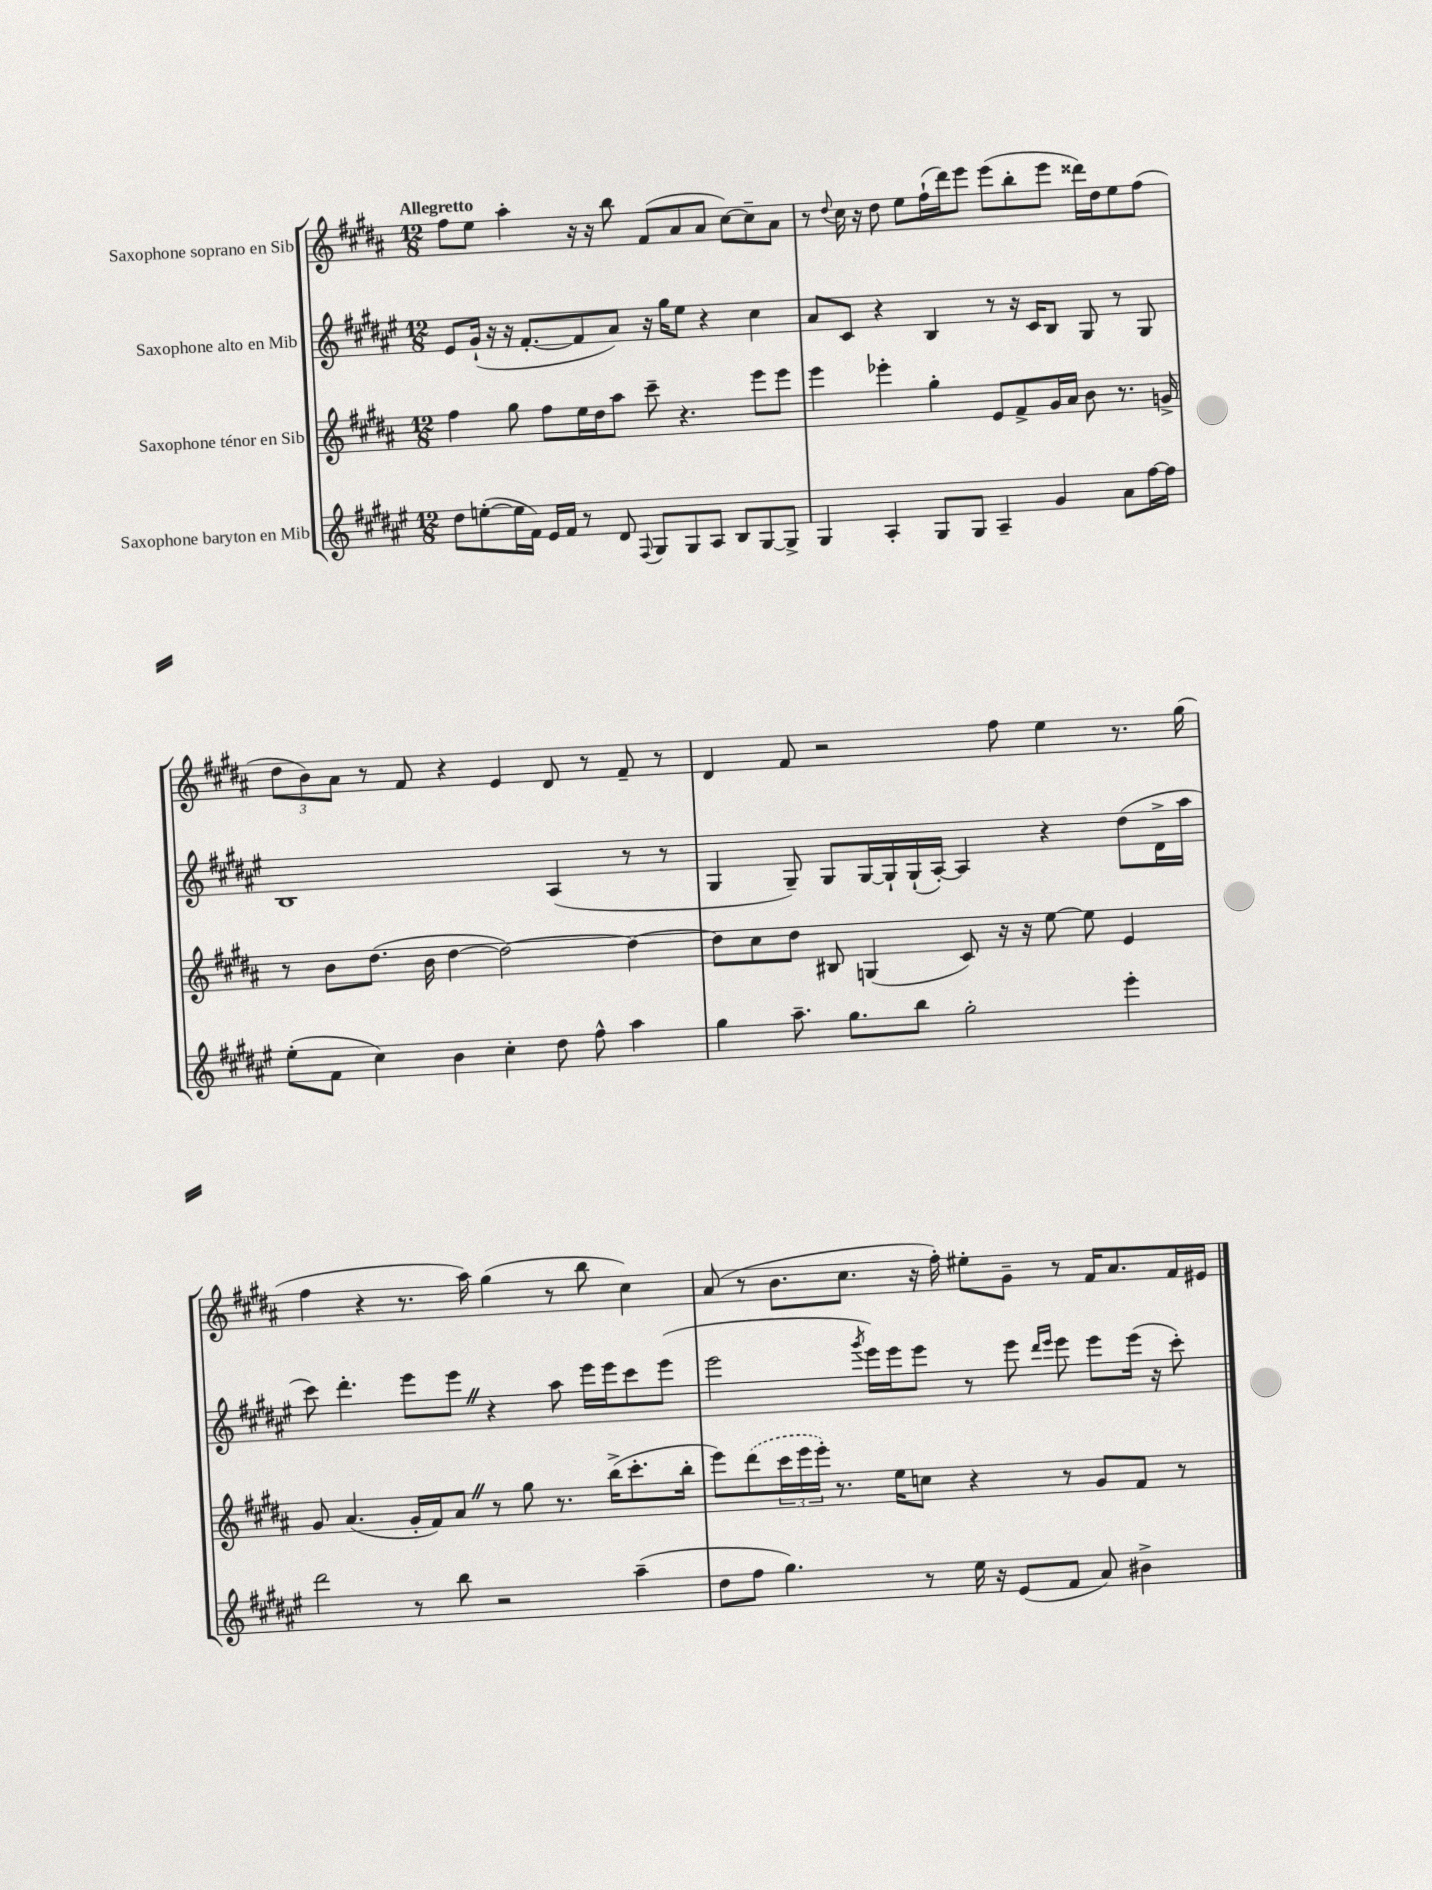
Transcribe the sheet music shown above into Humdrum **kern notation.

**kern	**kern	**kern	**kern
*staff4	*staff3	*staff2	*staff1
*clefG2	*clefG2	*clefG2	*clefG2
*k[f#c#g#d#a#e#]	*k[f#c#g#d#a#]	*k[f#c#g#d#a#e#]	*k[f#c#g#d#a#]
*M12/8	*M12/8	*M12/8	*M12/8
8dd#	4ff#	8e#	8ff#
([8ee'	.	(16g#`	8ee
.	.	16r	.
16ee]	8gg#	16r	4aa#'
16f#)	.	[8.f#'	.
16e#	8ff#	.	.
16f#	.	.	.
8r	16ee	8f#]	16r
.	16dd#	.	16r
8d#	8aa#	8a#)	8bb
8qqF#	.	.	.
8G#	8ccc#~	16r	(8f#
.	.	16gg#	.
8G#	4.r	8ee#	8a#
8A#	.	4r	8a#
8B	.	.	[8cc#)
[8G#	8eee	4cc#	8cc#~]
8G#^]	8eee	.	8a#
=	=	=	=
4G#	4eee	8a#	8r
.	.	.	8qqdd#
.	.	8c#	16cc#
.	.	.	16r
4A#'	4eee-'	4r	8dd#
.	.	.	8ee
8G#	4gg#'	4B	(16ff#`
.	.	.	16ddd#)
8G#	.	.	8eee
4A#~	8e	8r	(8eee
.	8f#^	16r	8bb'
.	.	16c#	.
4g#	16g#	8B	8eee
.	16a#	.	.
.	8b	8G#	16ddd##)
.	.	.	16dd#
8a#	8.r	8r	8ee
[16ff#	.	8G#	(8ff#
16ff#]	16g^	.	.
=	=	=	=
(8ee#'	8r	1B	12dd#
.	.	.	12b)
8f#	8b	.	.
.	.	.	12a#
4cc#)	(8.dd#	.	8r
.	.	.	8f#
.	16b	.	.
4b	[4dd#	.	4r
4cc#'	2dd#_)	.	4e
8dd#	.	(4A#	8d#
8ff#^^	.	.	8r
4aa#	4dd#_	8r	8f#~
.	.	8r	8r
=	=	=	=
4gg#	8dd#]	4G#	4d#
.	8cc#	.	.
8.aa#~	8dd#	8G#~)	8f#
.	8B#	8G#	2r
8.gg#	.	.	.
.	(4G	[16G#	.
.	.	16G#`]	.
8bb	.	(16G#`	.
.	.	[16A#')	.
2gg#'	8c#)	4A#]	.
.	16r	.	8ff#
.	16r	.	.
.	[8ee	4r	4ee
.	8ee]	.	.
4eee#'	4e	(8dd#	8.r
.	.	16d#^	.
.	.	16aa#	(16gg#
=	=	=	=
2ddd#	8g#	8ccc#)	4ff#
.	(4.a#	4.ddd#'	.
.	.	.	4r
8r	16g#'	8eee#	8.r
.	16f#)	.	.
8bb	8a#	8eee#	.
.	.	.	16aa#)
2r	8r	4r	(4gg#
.	8gg#	.	.
.	8.r	8aa#	8r
.	.	16eee#	8bb
.	(16bb^	16eee#	.
(4aa#~	8.ccc#'	8ccc#	4cc#)
.	.	(8eee#	.
.	16bb'	.	.
=	=	=	=
8dd#	8eee)	2eee#	(8a#
8ff#	(8ddd#	.	8r
4.gg#)	24ccc#	.	8.b
.	24eee	.	.
.	24eee')	.	.
.	8.r	.	.
.	.	.	8.cc#
.	.	8qggg#	.
.	.	16eee#)	.
.	16ee	16eee#	.
8r	8cc	8eee#	16r
.	.	.	16ff#')
16ee#	4r	8r	8ee#'
16r	.	.	.
(8e#	.	8eee#	8g#~
.	.	16qqddd#	.
.	.	16qqeee#	.
8f#	8r	8eee#	8r
8a#)	8g#	8eee#	16f#
.	.	.	8.a#
4b#^	8f#	(16eee#	.
.	.	16r	.
.	8r	8ccc#')	16f#
.	.	.	16e#
==	==	==	==
*-	*-	*-	*-
